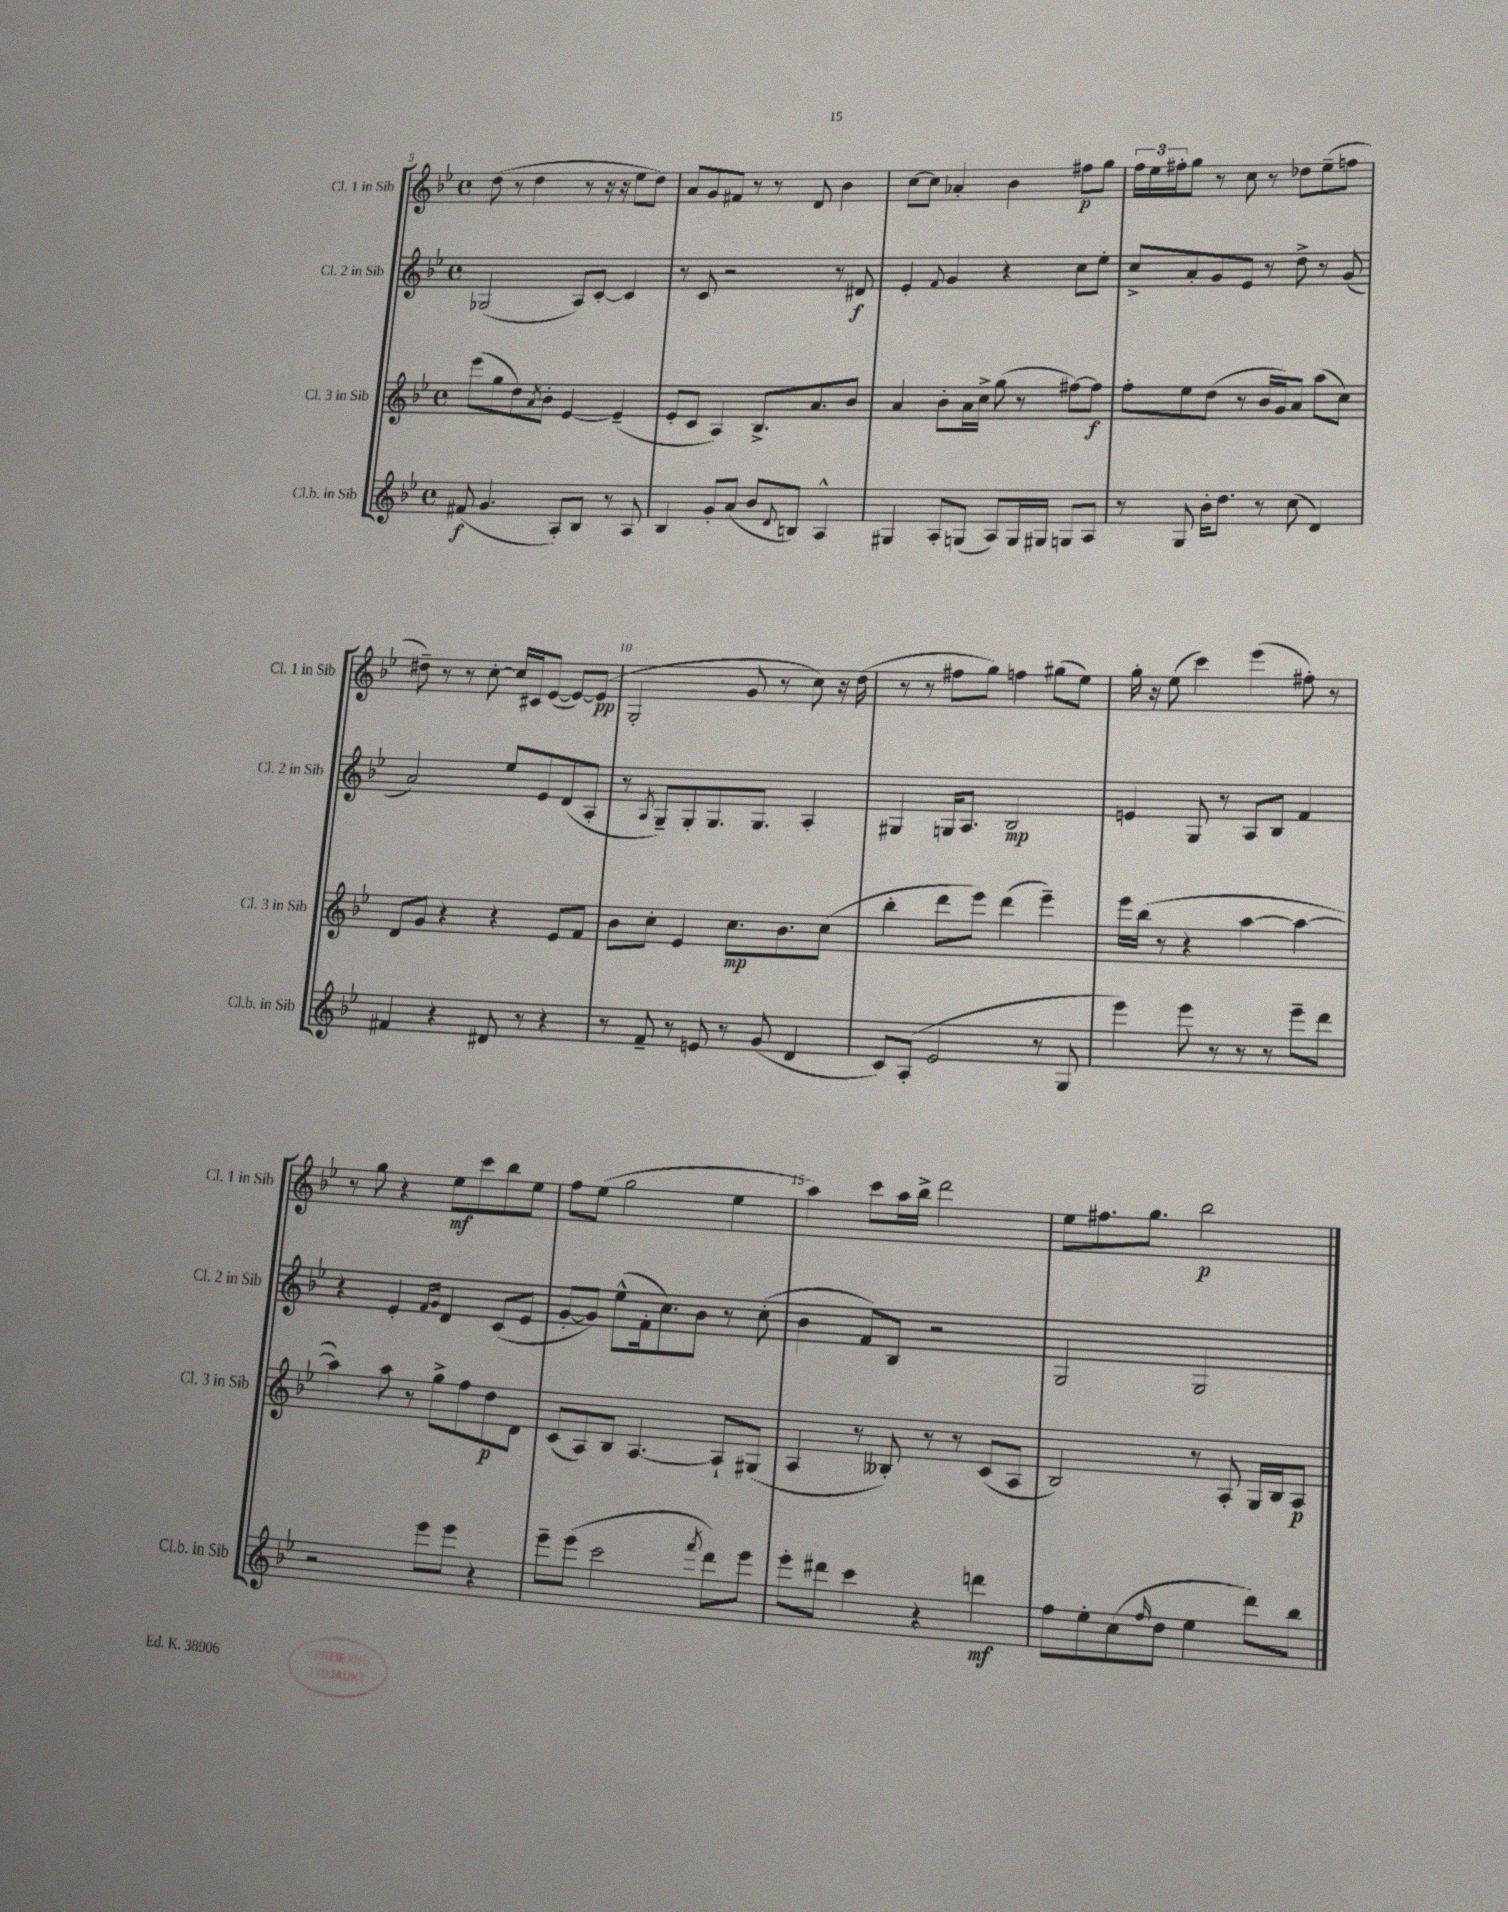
<<
\new StaffGroup <<
\new Staff = "s0" \with { instrumentName = "Cl. 1 in Sib" shortInstrumentName = "Cl. 1 in Sib" } {
    \clef treble \key bes \major \defaultTimeSignature \time 4/4
    d''8( r8 d''4 r8 r16 r16 ees''8 d''8) |
    a'8 g'8 fis'8 r8 r8 d'8 bes'4 |
    c''8~ c''8 aes'4-. bes'4 fis''8\p g''8 |
    \tuplet 3/2 { f''16 ees''16 fis''16-. } g''8 r8 c''8 r8 des''8 ees''8--( f''8 |
    dis''8--) r8 r8 c''8~-. c''16 cis'16 ees'8~( ees'8~) ees'8\pp( |
    g2-. g'8 r8 c''8) r16 d''16( |
    r8 r8 fis''8 g''8) f''4 gis''8( ees''8) |
    g''16-. r16 ees''8( c'''4) ees'''4( fis''8-.) r8 |
    r8 g''8 r4 ees''8\mf c'''8 bes''8 ees''8 |
    f''8 ees''8( g''2 ees''4 |
    a''4) c'''8 a''16 bes''16-> d'''2 |
    ees''8 fis''8. g''8. bes''2\p \bar "|." |
}
\new Staff = "s1" \with { instrumentName = "Cl. 2 in Sib" shortInstrumentName = "Cl. 2 in Sib" } {
    \clef treble \key bes \major \defaultTimeSignature \time 4/4
    ges2( a8) c'8~-. c'4 |
    r8 c'8 r2 r8 dis'8\f |
    ees'4-. \appoggiatura { f'8 } g'4 r4 c''8 ees''8-. |
    c''8-> a'8-. g'8 ees'8 r8 d''8-> r8 g'8( |
    a'2) ees''8 ees'8 d'8( a8-. |
    r8 \acciaccatura { a8 } g8--) g8-. g8. g8. a4-. |
    gis4 g16 a8. bes2\mp |
    e'4 g8 r8 a8 bes8 f'4 |
    r4 ees'4-. \grace { f'16 g'16 } d'4 c'8( ees'8 |
    g'8~-. g'8) ees''8-^( f'16-. c''8.) bes'8 r8 c''8-.( |
    bes'4 f'8) bes8 r2 |
    g2 g2 \bar "|." |
}
\new Staff = "s2" \with { instrumentName = "Cl. 3 in Sib" shortInstrumentName = "Cl. 3 in Sib" } {
    \clef treble \key bes \major \defaultTimeSignature \time 4/4
    ees'''8( g''8 d''8) \acciaccatura { a'8 } bes'8-. ees'4~ ees'4--( |
    ees'8-. c'8 a4) bes8.-> a'8. bes'8 |
    a'4 bes'8-. a'16 c''16-> g''8( r8 fis''8~) fis''8\f |
    f''8-. ees''8 d''8( r8 bes'16 g'16) a'8 a''8( c''8) |
    d'8 g'8 r4 r4 ees'8 f'8 |
    bes'8 c''8-. ees'4 c''8.\mp bes'8. c''8( |
    bes''4-. d'''8 ees'''8) d'''4( ees'''4--) |
    ees'''16 bes''16( r8 r4 a''4~ a''4~ |
    a''4) a''8 r8 g''8-> f''8 d''8\p d'8 |
    c'8( a8) bes8 a4.~ a8-! gis8( |
    a4 r8 beses8-.) r8 r8 c'8( a8 |
    bes2) r8 a8-. g16 bes16 a8\p \bar "|." |
}
\new Staff = "s3" \with { instrumentName = "Cl.b. in Sib" shortInstrumentName = "Cl.b. in Sib" } {
    \clef treble \key bes \major \defaultTimeSignature \time 4/4
    fis'8\f( g'4. a8-.) bes8 r8 a8 |
    bes4 g'8-. a'8( bes'8 \appoggiatura { d'8 } b8) a4-^ |
    gis4 a8-. g8( a8) g16 gis16 g8 a8 |
    r8 g8 bes'16-. d''8. r8 c''8( d'4) |
    fis'4 r4 dis'8 r8 r4 |
    r8 f'8-- r8 e'8 r8 g'8( d'4 |
    c'8) a8-.( ees'2 r8 g8 |
    ees'''4) ees'''8 r8 r8 r8 ees'''8-- d'''8 |
    r2 ees'''8 ees'''8 r4 |
    ees'''8-- ees'''8( c'''2 \acciaccatura { f'''8 } d'''8) ees'''8 |
    ees'''8-. dis'''8 c'''4 r4 d'''4\mf |
    f''8 ees''8-. c''8( \grace { f''16 } d''8 ees''4 d'''8) bes''8 \bar "|." |
}
>>
>>
\layout { \context { \Score currentBarNumber = #5 \override BarNumber.break-visibility = ##(#f #t #t) barNumberVisibility = #(every-nth-bar-number-visible 5) } }
